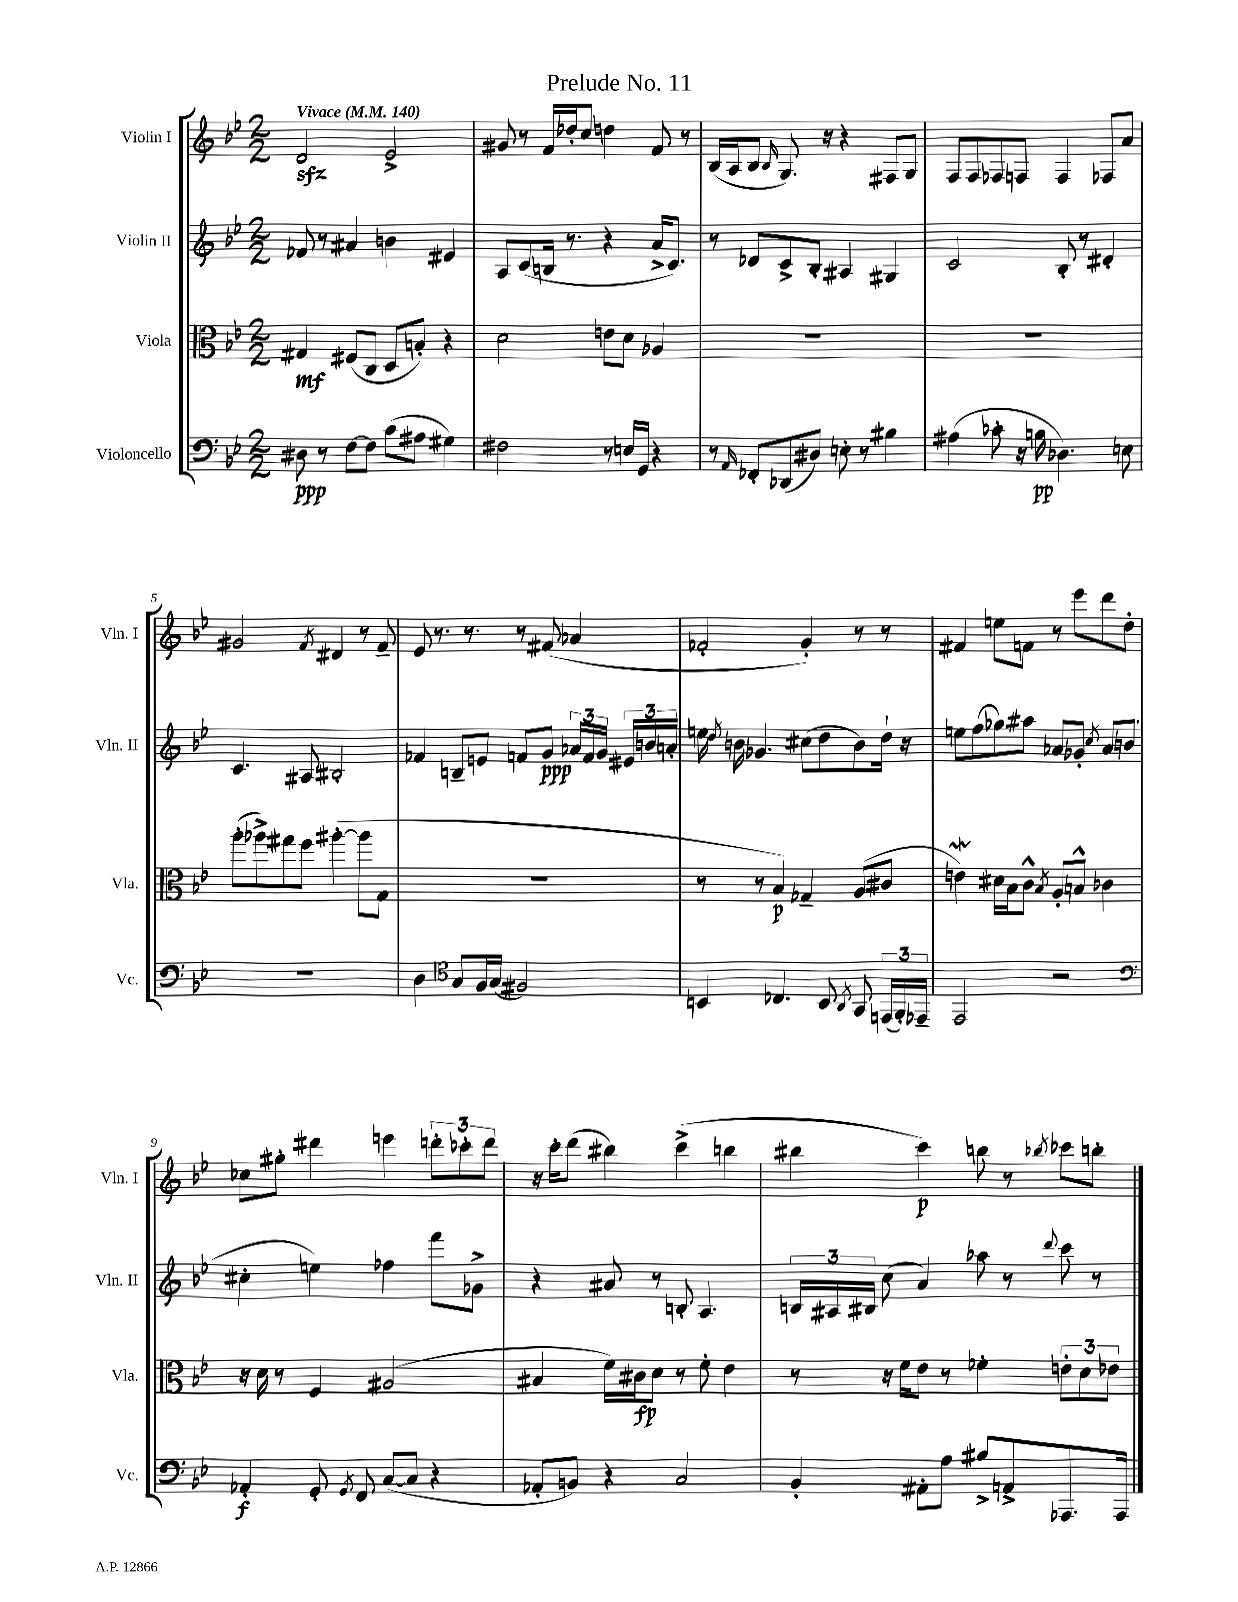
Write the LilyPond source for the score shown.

\header { title = "Prelude No. 11" }
<<
\new StaffGroup <<
\new Staff = "s0" \with { instrumentName = "Violin I" shortInstrumentName = "Vln. I" } {
    \clef treble \key bes \major \numericTimeSignature \time 2/2 \tempo "Vivace" 4 = 140
    \autoBeamOff d'2\sfz ees'2-> |
    gis'8 r8 f'16[ des''16-. c''8] d''4 f'8 r8 |
    bes16[( a16 bes8] \grace { bes16 } g8.) r16 r4 fis8[ g8] |
    f8[ f8 fes8 f8] f4 fes8[ a'8] |
    gis'2 \acciaccatura { f'8 } dis'4 r8 f'8-- |
    ees'8 r8. r8. r8 fis'8( aes'4 |
    fes'2-. g'4-.) r8 r8 |
    fis'4 e''8[ f'8] r8 ees'''8[ d'''8 d''8]-. |
    ces''8[ gis''8]-. dis'''4 e'''4 \tuplet 3/2 { d'''8[-. ces'''8-. d'''8] } |
    r16 c'''16[-. d'''8]( bis''4) c'''4->( b''4 |
    bis''4 c'''4\p) b''8 r8 \acciaccatura { bes''8 } ces'''8[ b''8]-. \bar "|." |
}
\new Staff = "s1" \with { instrumentName = "Violin II" shortInstrumentName = "Vln. II" } {
    \clef treble \key bes \major \numericTimeSignature \time 2/2
    \autoBeamOff fes'8 r8 ais'4 b'4 eis'4 |
    a8[ c'8( b16] r8. r4 a'16[-> c'8.]) |
    r8 des'8[ c'8-> bes8]-. ais4 gis4 |
    c'2 bes8-. r8 dis'4-. |
    c'4. ais8 bis2-. |
    fes'4 b8[-- e'8] f'8[ g'8]\ppp \tuplet 3/2 { aes'16[ f'16 g'16] } \tuplet 3/2 { eis'16[ b'16 a'16]-. } |
    e''16 \acciaccatura { d''8 } b'16 ges'4. cis''8[( d''8 b'8) d''16]-! r16 |
    e''8[ f''8( ges''8) ais''8] aes'8[ ges'8]-. \acciaccatura { c''8 } aes'8[ b'8]( |
    cis''4-. e''4) fes''4 f'''8[ ges'8]-> |
    r4 ais'8 r8 b8-. a4. |
    \tuplet 3/2 { b16[ ais16 bis16] } c''8( a'4) aes''8 r8 \appoggiatura { d'''8 } c'''8 r8 \bar "|." |
}
\new Staff = "s2" \with { instrumentName = "Viola" shortInstrumentName = "Vla." } {
    \clef alto \key bes \major \numericTimeSignature \time 2/2
    \autoBeamOff gis4\mf fis8[( c8] d8[ b8]-.) r4 |
    d'2 e'8[ d'8] aes4 |
    R1 |
    R1 |
    a''8[-.( aes''8->) gis''8 f''8] ais''4~-.( ais''8[ g8] |
    R1 |
    r8 r8 bes4\p) ges4-- a8[( cis'8] |
    e'4\mordent) dis'16[ bes16 c'8]-^ \acciaccatura { bes8 } a8[-. b8]-^ ces'4 |
    r16 d'16 r8 f4 ais2( |
    bis4 f'16[) cis'16\fp d'8] r8 f'8-. ees'4 |
    r8 r16 f'16[ ees'8] r8 fes'4-. \tuplet 3/2 { e'8[-. d'8 ees'8] } \bar "|." |
}
\new Staff = "s3" \with { instrumentName = "Violoncello" shortInstrumentName = "Vc." } {
    \clef bass \key bes \major \numericTimeSignature \time 2/2
    \autoBeamOff dis8\ppp r8 f8[~ f8] c'8[( ais8] gis4) |
    fis2 r8 e16[ g,16] r4 |
    r8 \grace { a,16 } fes,8[-. des,8( dis8]) e8-. r8 bis4 |
    ais4( ces'8-. r16 b16\pp des4.) e8 |
    R1 |
    d4 \clef tenor g8[ f16 g16]( fis2) |
    b,4 ces4. b,8 \acciaccatura { a,8 } g,8 \tuplet 3/2 { e,16[( f,16-.) ees,16]-- } |
    ees,2 r2 |
    \clef bass aes,4-.\f g,8-. \acciaccatura { g,8 } f,8 c8[~( c8] r4 |
    aes,8[-. b,8]) r4 c2 |
    bes,4-. ais,8[-. a8] bis8[-> a,8-> aes,,8. aes,,16] \bar "|." |
}
>>
>>
